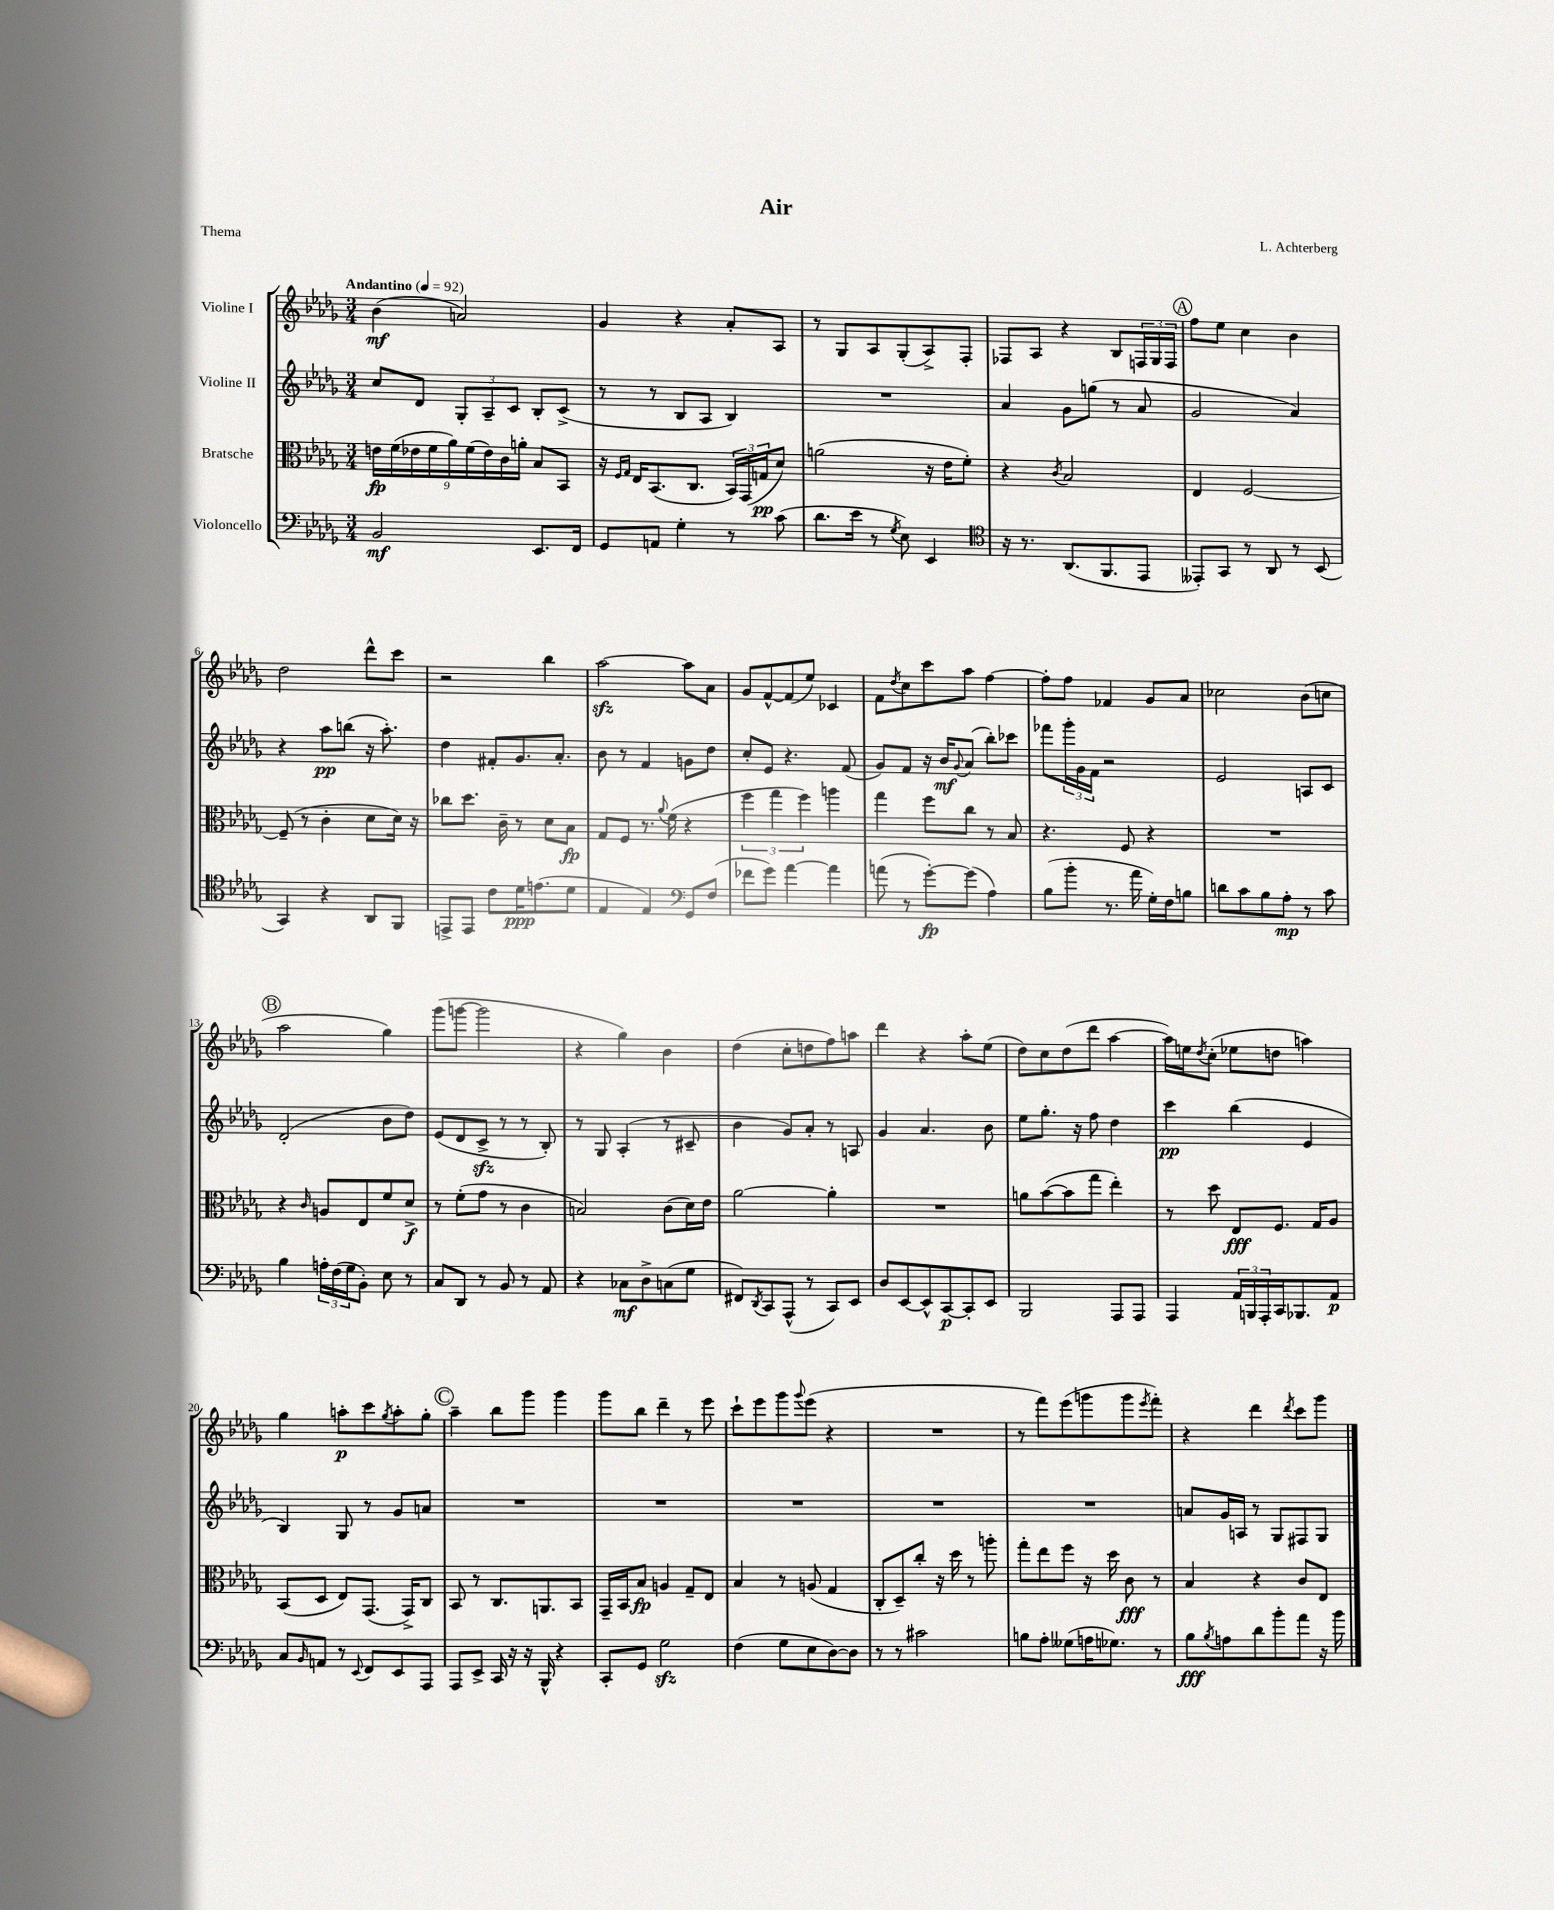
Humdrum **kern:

**kern	**kern	**kern	**kern
*staff4	*staff3	*staff2	*staff1
*clefF4	*clefC3	*clefG2	*clefG2
*k[b-e-a-d-g-]	*k[b-e-a-d-g-]	*k[b-e-a-d-g-]	*k[b-e-a-d-g-]
*M3/4	*M3/4	*M3/4	*M3/4
*MM92	*MM92	*MM92	*MM92
2BB-	18e	8cc	(4b-
.	(18f	.	.
.	18e-	.	.
.	.	8d-	.
.	18f	.	.
.	18a-)	.	.
.	.	12G-'	2a)
.	(18f	.	.
.	18e-)	12A-~	.
.	18c	.	.
.	.	12c	.
.	18a'	.	.
8.EE-	8B-	8B-'	.
.	8BB-	(8c^	.
16FF	.	.	.
=	=	=	=
8GG-	16r	8r	4g-
.	16qqF	.	.
.	16qqG-	.	.
.	16E-	.	.
8AA	(8.BB-	8r	.
4G-'	.	8B-	4r
.	8.C	.	.
.	.	8A-	.
8r	24BB-)	4B-)	8a-'
.	(24GG-	.	.
.	24G	.	.
(8c	8d-)	.	8A-
=	=	=	=
8.d-	(2a	2.r	8r
.	.	.	8G-
16e-	.	.	.
8r	.	.	8A-
8qG-	.	.	.
8E-)	.	.	(8G-'
4EE-	16r	.	8A-^)
.	16e-	.	.
.	8f')	.	8F'
=	=	=	=
*clefC4	*	*	*
16r	4r	4a-	8F-
8.r	.	.	.
.	.	.	8A-
.	8qc	.	.
(8.AA-	2B-	8g-	4r
.	.	(8gg	.
8.FF	.	.	.
.	.	8r	8B-
8EE-	.	8a-	24F
.	.	.	24G-
.	.	.	24F
=	=	=	=
8EE--')	4E-	2g-	8ff
8GG-	.	.	8ee-
8r	[2F	.	4cc
8AA-	.	.	.
8r	.	4a-)	4b-
(8BB-	.	.	.
=	=	=	=
4GG-)	(8F~]	4r	2dd-
.	8r	.	.
4r	4c'	8aa-	.
.	.	(8bb	.
8AA-	8d-	16r	8ddd-^^
.	.	8.aa-')	.
8FF	16d-)	.	8ccc
.	16r	.	.
=	=	=	=
8EE^	8cc-	4dd-	2r
8EE	8.dd-	.	.
8c	.	8f#'	.
.	16c~	.	.
16d-	8r	8.g-	.
(8.e	.	.	.
.	8d-	.	4bb-
.	.	8.a-'	.
8d-	8B-	.	.
=	=	=	=
4E-	8G-	8b-	[2aa-
.	8F	8r	.
4E-)	8.r	4f	.
.	8qqa-	.	.
.	(16f	.	.
*clefF4	*	*	*
8GG-	4r	8g	8aa-]
(8F	.	8dd-	8a-
=	=	=	=
8f-	6ff	8cc'	8g-
8g-)	.	8e-	[8f^^
.	6gg-	.	.
[4a-	.	4.r	(8f]
.	6ff)	.	.
.	.	.	8ee-)
4a-]	4aa	.	4c-
.	.	(8f	.
=	=	=	=
(8a	4gg-	8g-)	8f
.	.	.	8qdd-
8r	.	8f	8cc
[8g-')	8ff	16r	8ccc
.	.	16b-	.
.	.	8qqg-	.
(8g-]	8cc	(8a-	8aa-
4A-)	8r	8bb-')	[4ff
.	8B-	8ccc-	.
=	=	=	=
(8B-	4.r	8fff-	8ff']
8b-'	.	24ggg-'	8ff
.	.	24g-	.
.	.	24f	.
8.r	.	2r	4f-
.	8F	.	.
16a-	.	.	.
16G-')	4r	.	8g-
16F	.	.	.
8B	.	.	8a-
=	=	=	=
8d	2.r	2e-	2cc-
8c	.	.	.
8B-	.	.	.
8A-'	.	.	.
8r	.	8A	(8b-
8c	.	8c	8cc
=	=	=	=
4B-	4r	(2d-'	2aa-
.	16qqc	.	.
24A'	8A	.	.
(24F	.	.	.
24G-	.	.	.
8BB-')	8E-	.	.
8E-	8f	8b-	4gg-)
8r	8d-^	8dd-)	.
=	=	=	=
8C	8r	(8e-	(8ggg-
8DD-	(8f'	8d-	[8ggg
8r	8g-	8c^	2ggg]
8BB-	8r	8r	.
8r	4c	8r	.
8AA-	.	8B-')	.
=	=	=	=
4r	2B)	8r	4r
.	.	8G-	.
8C-	.	(4A-'	4gg-)
8D-^	.	.	.
(8C	(8c	8r	4b-
8G-	16d-)	8c#~	.
.	16e-	.	.
=	=	=	=
8FF#)	[2a-	4b-	(4dd-
8qDD-	.	.	.
8CC	.	.	.
(8AAA-^^	.	8g-)	8cc'
8r	.	8a-'	8dd
8CC)	4a-']	8r	8ff)
8EE-	.	8A	8aa
=	=	=	=
8D-	2.r	4g-	4ddd-
[8EE-	.	.	.
8EE-^^]	.	4.a-	4r
[8CC	.	.	.
8CC']	.	.	8aa-'
8EE-	.	8b-	(8ee-
=	=	=	=
2BBB-	8a	8ee-	8dd-)
.	([8b-	8.gg-'	8cc
.	8b-]	.	(8dd-
.	.	16r	.
.	8gg-	8ff	8ddd-
8AAA-	4ee-')	4dd-	[4aa-
8AAA-	.	.	.
=	=	=	=
4AAA-	8r	4ccc	16aa-])
.	.	.	16ee
.	.	.	8qdd-
.	8dd-	.	(8cc'
24AA-	8E-	(4bb-	8ee-
24BBB	.	.	.
24AAA-'	.	.	.
16CC	8.F	.	8dd
8.BBB-	.	.	.
.	.	4e-	4aa)
.	16G-	.	.
8AA-	8A-	.	.
=	=	=	=
8C	(8BB-	4B-)	4gg-
16qqBB-	.	.	.
8AA	8D-	.	.
8r	8E-)	8G-	8aa'
8qqEE-	.	.	.
8FF	(8.GG-	8r	8ccc
.	.	.	8qgg-
8EE-	.	8g-	8aa'
.	16GG-^)	.	.
8AAA-	8C	8a	8gg-'
=	=	=	=
8AAA-	8BB-	2.r	4aa-~
8EE-^	8r	.	.
16CC	8.C	.	8bb-
16r	.	.	.
16r	.	.	8ggg-
16BBB-^^	8.AA	.	.
4r	.	.	4ggg-
.	8BB-	.	.
=	=	=	=
8CC'	16GG-~	2.r	8ggg-
.	16BB-	.	.
8GG-	8B-	.	8bb-
2G-	4A	.	4ddd-~
.	8G-~	.	8r
.	8E-	.	8eee-
=	=	=	=
(4F	4B-	2.r	8ccc`
.	.	.	8eee-
8G-	8r	.	8ggg-
.	.	.	8qqggg-
8E-	(8A	.	(8eee-
[8D-)	4G-	.	4r
8D-]	.	.	.
=	=	=	=
8r	8C'	2.r	2.r
8r	8D-~)	.	.
2c#	8cc'	.	.
.	16r	.	.
.	16dd-	.	.
.	8r	.	.
.	8aa'	.	.
=	=	=	=
8B	8gg-'	2.r	8r
8A-'	8ee-	.	8fff)
(8G--	8ff	.	(8eee-
16A	16r	.	8ggg
8.G-)	16dd-	.	.
.	8c	.	8ggg
.	.	.	8qeee-
8r	8r	.	8fff')
=	=	=	=
8B-	4B-	8a	4r
8qB-	.	.	.
8A	.	16g-	.
.	.	16A	.
8d-	4r	8r	4ddd-
8b-'	.	8G-	.
.	.	.	8qddd-
8a-	8c	8F#	8ccc
16r	8E-	8G-	8ggg-
16b-	.	.	.
==	==	==	==
*-	*-	*-	*-
